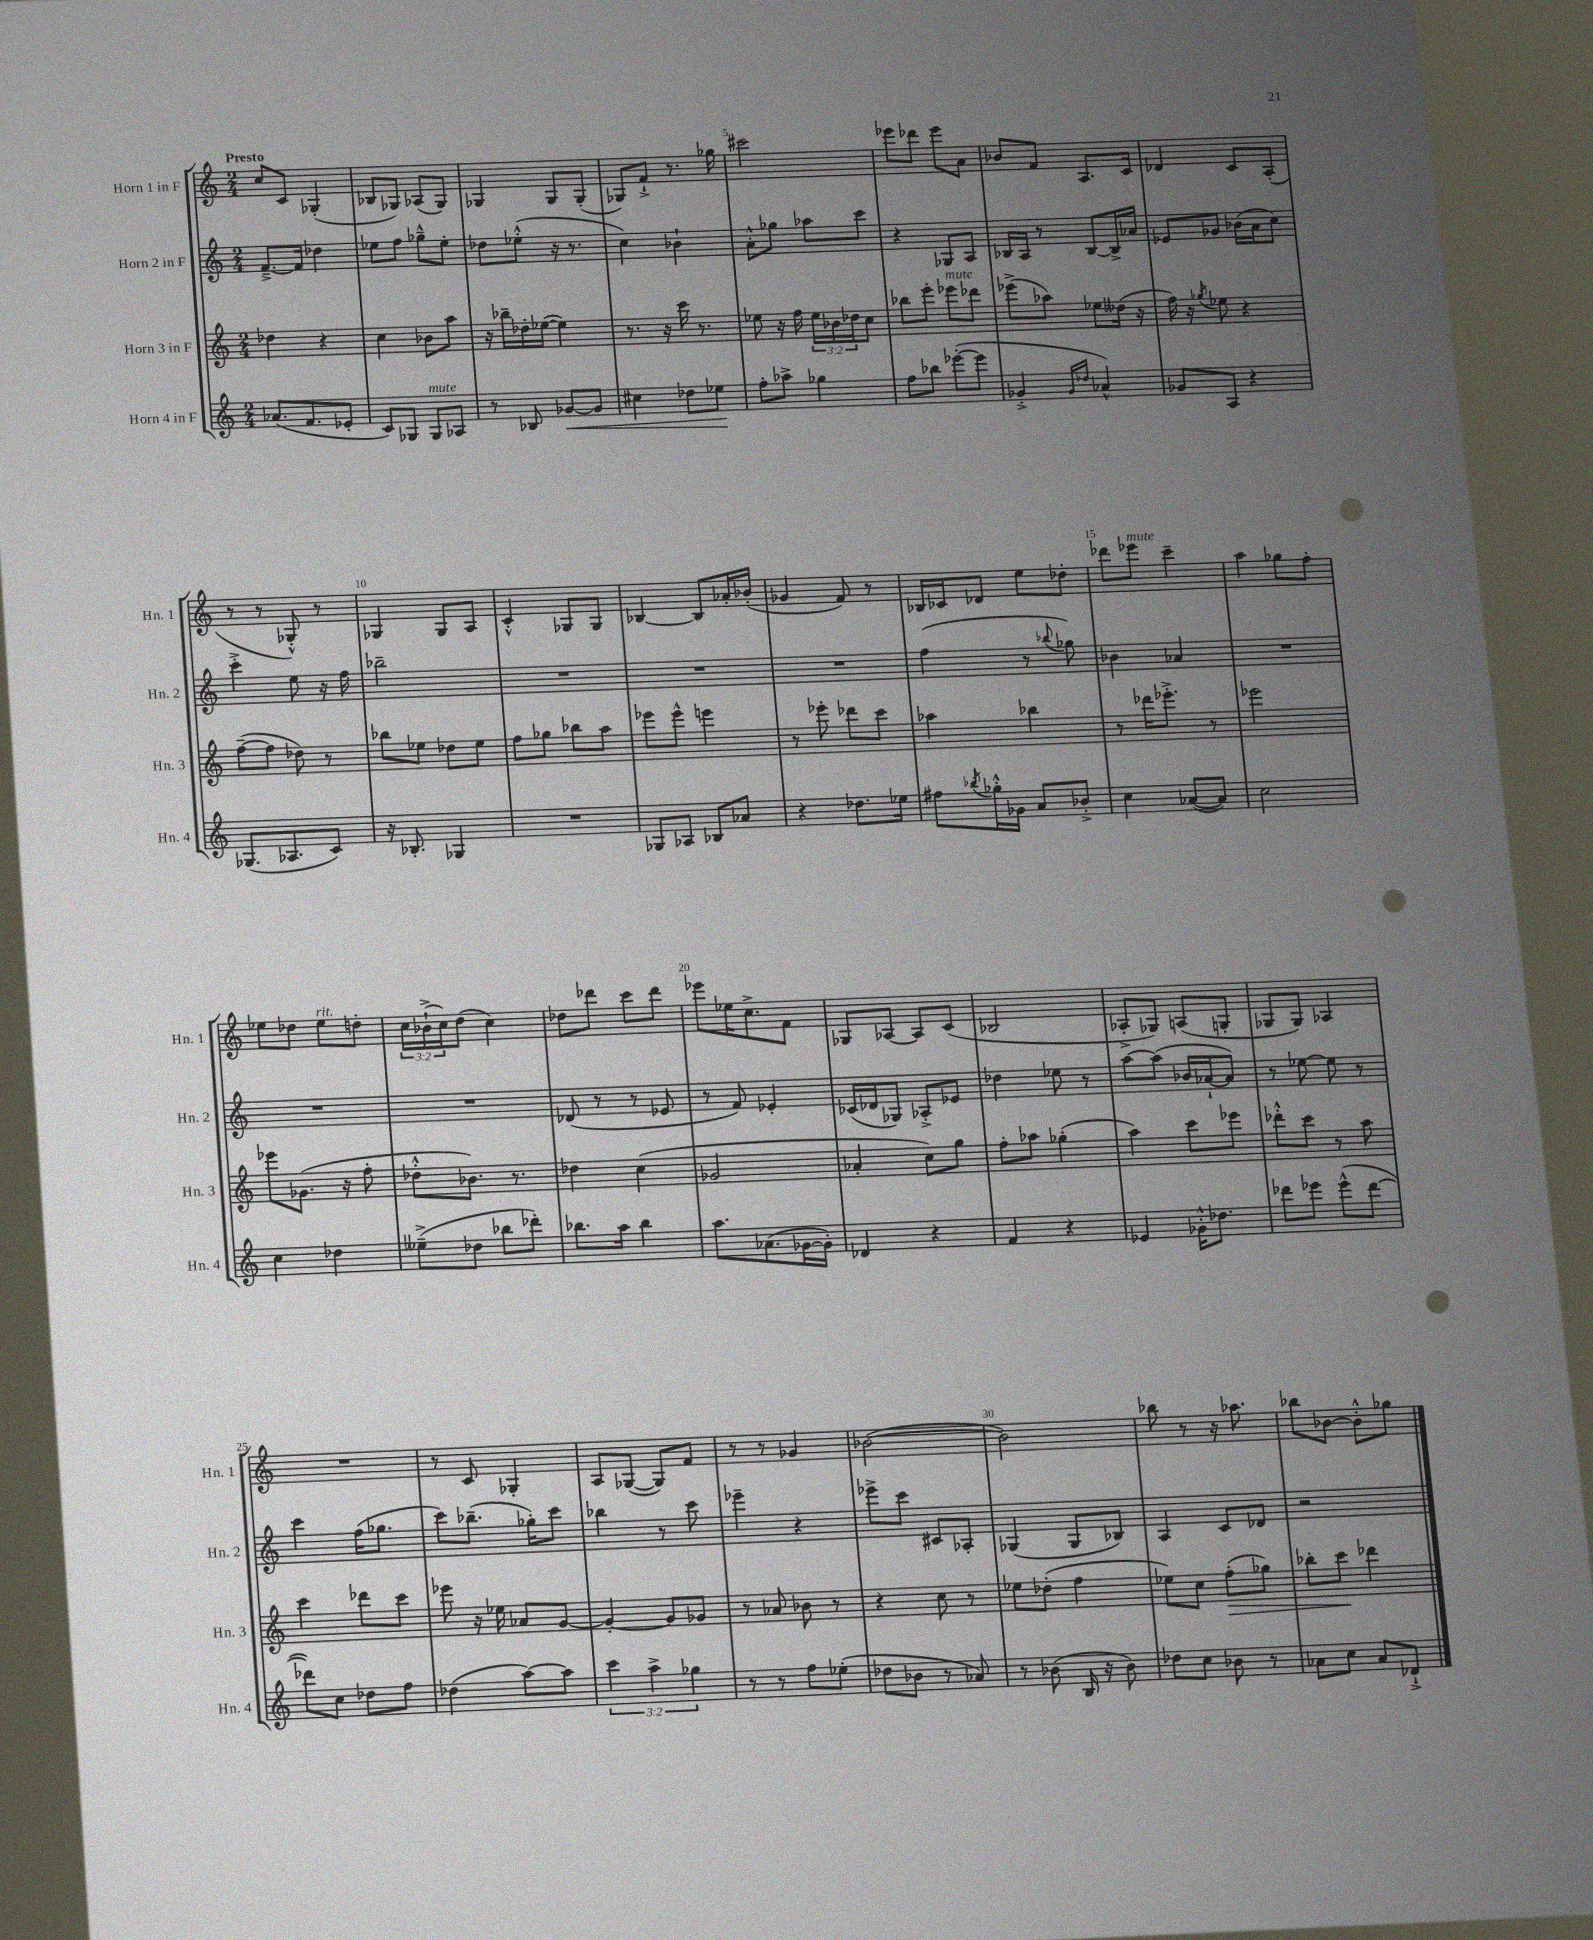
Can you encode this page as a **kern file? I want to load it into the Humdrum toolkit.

**kern	**kern	**kern	**kern
*staff4	*staff3	*staff2	*staff1
*clefG2	*clefG2	*clefG2	*clefG2
*k[]	*k[]	*k[]	*k[]
*M2/4	*M2/4	*M2/4	*M2/4
(8.a-	4dd-	[8.f~^	8cc
.	.	.	8c
8.f	.	16f]	.
.	4r	4dd-	(4G-'
8e-'	.	.	.
=	=	=	=
8c)	4cc	8ee-	8B-
8G-	.	8ff	8G-)
8G-	8b-	8gg-~^^	(8A-
8A-	8aa	8ee-'	8G-)
=	=	=	=
8r	16r	8dd-	4G-
.	16bb-~	.	.
8B-	16dd-'	(8ee-'^^	.
.	([16ee-	.	.
[8g-	4ee-])	16r	8G-
.	.	8.r	.
8g-]	.	.	(8G-'
=	=	=	=
4cc#	8.r	4cc)	8G-)
.	.	.	8f`^
.	16r	.	.
8dd-	16ccc	4b-`	8.r
.	8.r	.	.
8ee-	.	.	.
.	.	.	16gg-
=	=	=	=
8ff'	8ee-	8a'^^	2ccc#
8aa-^	16r	8gg-	.
.	16ff	.	.
4gg-	24ee-	8aa-	.
.	24b-	.	.
.	24dd-	.	.
.	8cc	8ccc	.
=	=	=	=
8ff	8bb-	4r	8eee-
8bb-	8eee'	.	8ddd-
([8eee-'	8eee-	8G-	8eee-
8eee-]	8ddd-	8A	8a
=	=	=	=
4g-'^	(8eee-^	16B-	8b-
.	.	16A	.
.	8aa-)	8r	8f
16qqg-	.	.	.
16qqdd-	.	.	.
4a-^^)	8ee-	[8B-	8.A
.	(16dd--	16B-^]	.
.	16r	16a-	16c
=	=	=	=
8g-	16ff)	8e-	4d-
.	16r	.	.
.	8qgg-	.	.
8A	8ee-	8g-	.
4r	4r	(16b-	8c
.	.	16a	.
.	.	8cc)	(8A'
=	=	=	=
(8.G-	([8ff~	4ccc'^	8r
.	8ff]	.	8r
8.A-	.	.	.
.	8dd-)	8ee	8G-'^^)
8c)	8r	16r	8r
.	.	16ff	.
=	=	=	=
16r	8bb-	2bb-~	4G-
8.B-'	.	.	.
.	8ee-	.	.
4G-	8dd-	.	8G-
.	8ee-	.	8A
=	=	=	=
2r	8ff	2r	4c'^^
.	8gg-	.	.
.	8bb-	.	8G-
.	8aa	.	8G-
=	=	=	=
8G-	8eee-	2r	[4B-
8A-	8eee-^^	.	.
8B-	4eee	.	8B-]
8a-	.	.	16a-'
.	.	.	(16b-'
=	=	=	=
4r	8r	2r	4g-
.	8eee-'	.	.
8.dd-	8ddd-	.	8f)
.	8ccc	.	8r
16ee-	.	.	.
=	=	=	=
8ff#	4aa-	(4ff	16B-
.	.	.	16c-
8qbb-	.	.	.
16gg-'^^	.	.	8d-
16g-	.	.	.
8a	4bb-	8r	8ee
.	.	8qqbb-	.
8b-'^	.	8gg-)	8dd-'
=	=	=	=
4cc	8r	4b-	8ddd-
.	16ddd-	.	8eee-
.	8.eee-'^	.	.
([8a-	.	4a-	4ccc~
8a-])	8r	.	.
=	=	=	=
2cc	2eee-	2r	4aa
.	.	.	8gg-
.	.	.	8ff'
=	=	=	=
4cc	8eee-	2r	8ee-
.	(8.g-	.	8dd-
4dd-	.	.	8ee-
.	16r	.	.
.	8ff'	.	8dd'
=	=	=	=
(8ee--~^	8dd-'^^	2r	24cc
.	.	.	(24b-`^
.	.	.	24cc)
8dd-	8.b-)	.	(8dd
8bb-	.	.	4cc)
.	8.r	.	.
8ddd-')	.	.	.
=	=	=	=
8.bb-	4dd-	(8d-	8dd-
.	.	8r	8ddd-
16aa	.	.	.
4bb-	(4cc	8r	8ccc
.	.	8e-	8ddd-
=	=	=	=
8.aa	2g-	8r	8eee-
.	.	8f)	16ee-
(8.a-	.	.	8.cc^
.	.	4e-'	.
[16g-	.	.	8f
16g-'])	.	.	.
=	=	=	=
4d-	4a-'	(16c-	8G-
.	.	16d-	.
.	.	8G-)	[8A-
4r	8cc)	8A-'^	8A-]
.	8gg	8e-	(8c
=	=	=	=
4f	8ff'	4dd-	2B-
.	8aa-	.	.
4r	(4gg-'	8ee-	.
.	.	8r	.
=	=	=	=
4e-	4aa)	[8aa	8A-'^
.	.	(8aa]	8G-)
16g-'^^	8ccc	16b-	(8A
8.dd-	.	[16a-`	.
.	8eee-	8a-])	8G'
=	=	=	=
8ddd-	8ddd-'^^	8r	8G-
8eee-	8ccc	[8ee-	8G-)
(8eee-^^	8r	8ee-]	4A-
[8ddd-	8aa	8r	.
=	=	=	=
8ddd-])	4ccc	4ccc	2r
8cc	.	.	.
8dd-	8ddd-	(16ff	.
.	.	8.gg-	.
8ff	8ccc	.	.
=	=	=	=
(4dd-	8eee-	8ccc)	8r
.	16r	(8.bb-~	8c
.	16ee-	.	.
[8aa)	8a-	.	4G-'
.	.	16gg-')	.
8aa]	[8g	8ccc	.
=	=	=	=
6ccc	4g'_	4bb-	8A
.	.	.	([8G-
6aa^	.	.	.
.	8g]	8r	8G-])
6gg-	.	.	.
.	8g-	8ccc	8f
=	=	=	=
8r	8r	4eee-~	8r
8r	8a-	.	8r
8ff	8b-	4r	4g-
(8ee-'	8r	.	.
=	=	=	=
8dd-	4r	8eee-^	([2b-
8b-	.	8ccc	.
8r	8cc	8c#	.
8a-)	8r	8A-'	.
=	=	=	=
8r	8ee-	(4G-	2b-])
(8b-	(8dd-'	.	.
16B	4ff	8G-	.
16r	.	.	.
8b-)	.	8B-)	.
=	=	=	=
8dd-	8ee-)	4A	8bb-
8cc	8cc	.	8r
8b-	(8ff'	8c	16r
.	.	.	8.aa-
8r	8gg-)	8d-	.
=	=	=	=
8a-	8bb-'	2r	8bb-
8cc	8ccc	.	[8b-
8a-	4ddd-	.	8b-'^^]
8d-`^	.	.	8gg-
==	==	==	==
*-	*-	*-	*-
